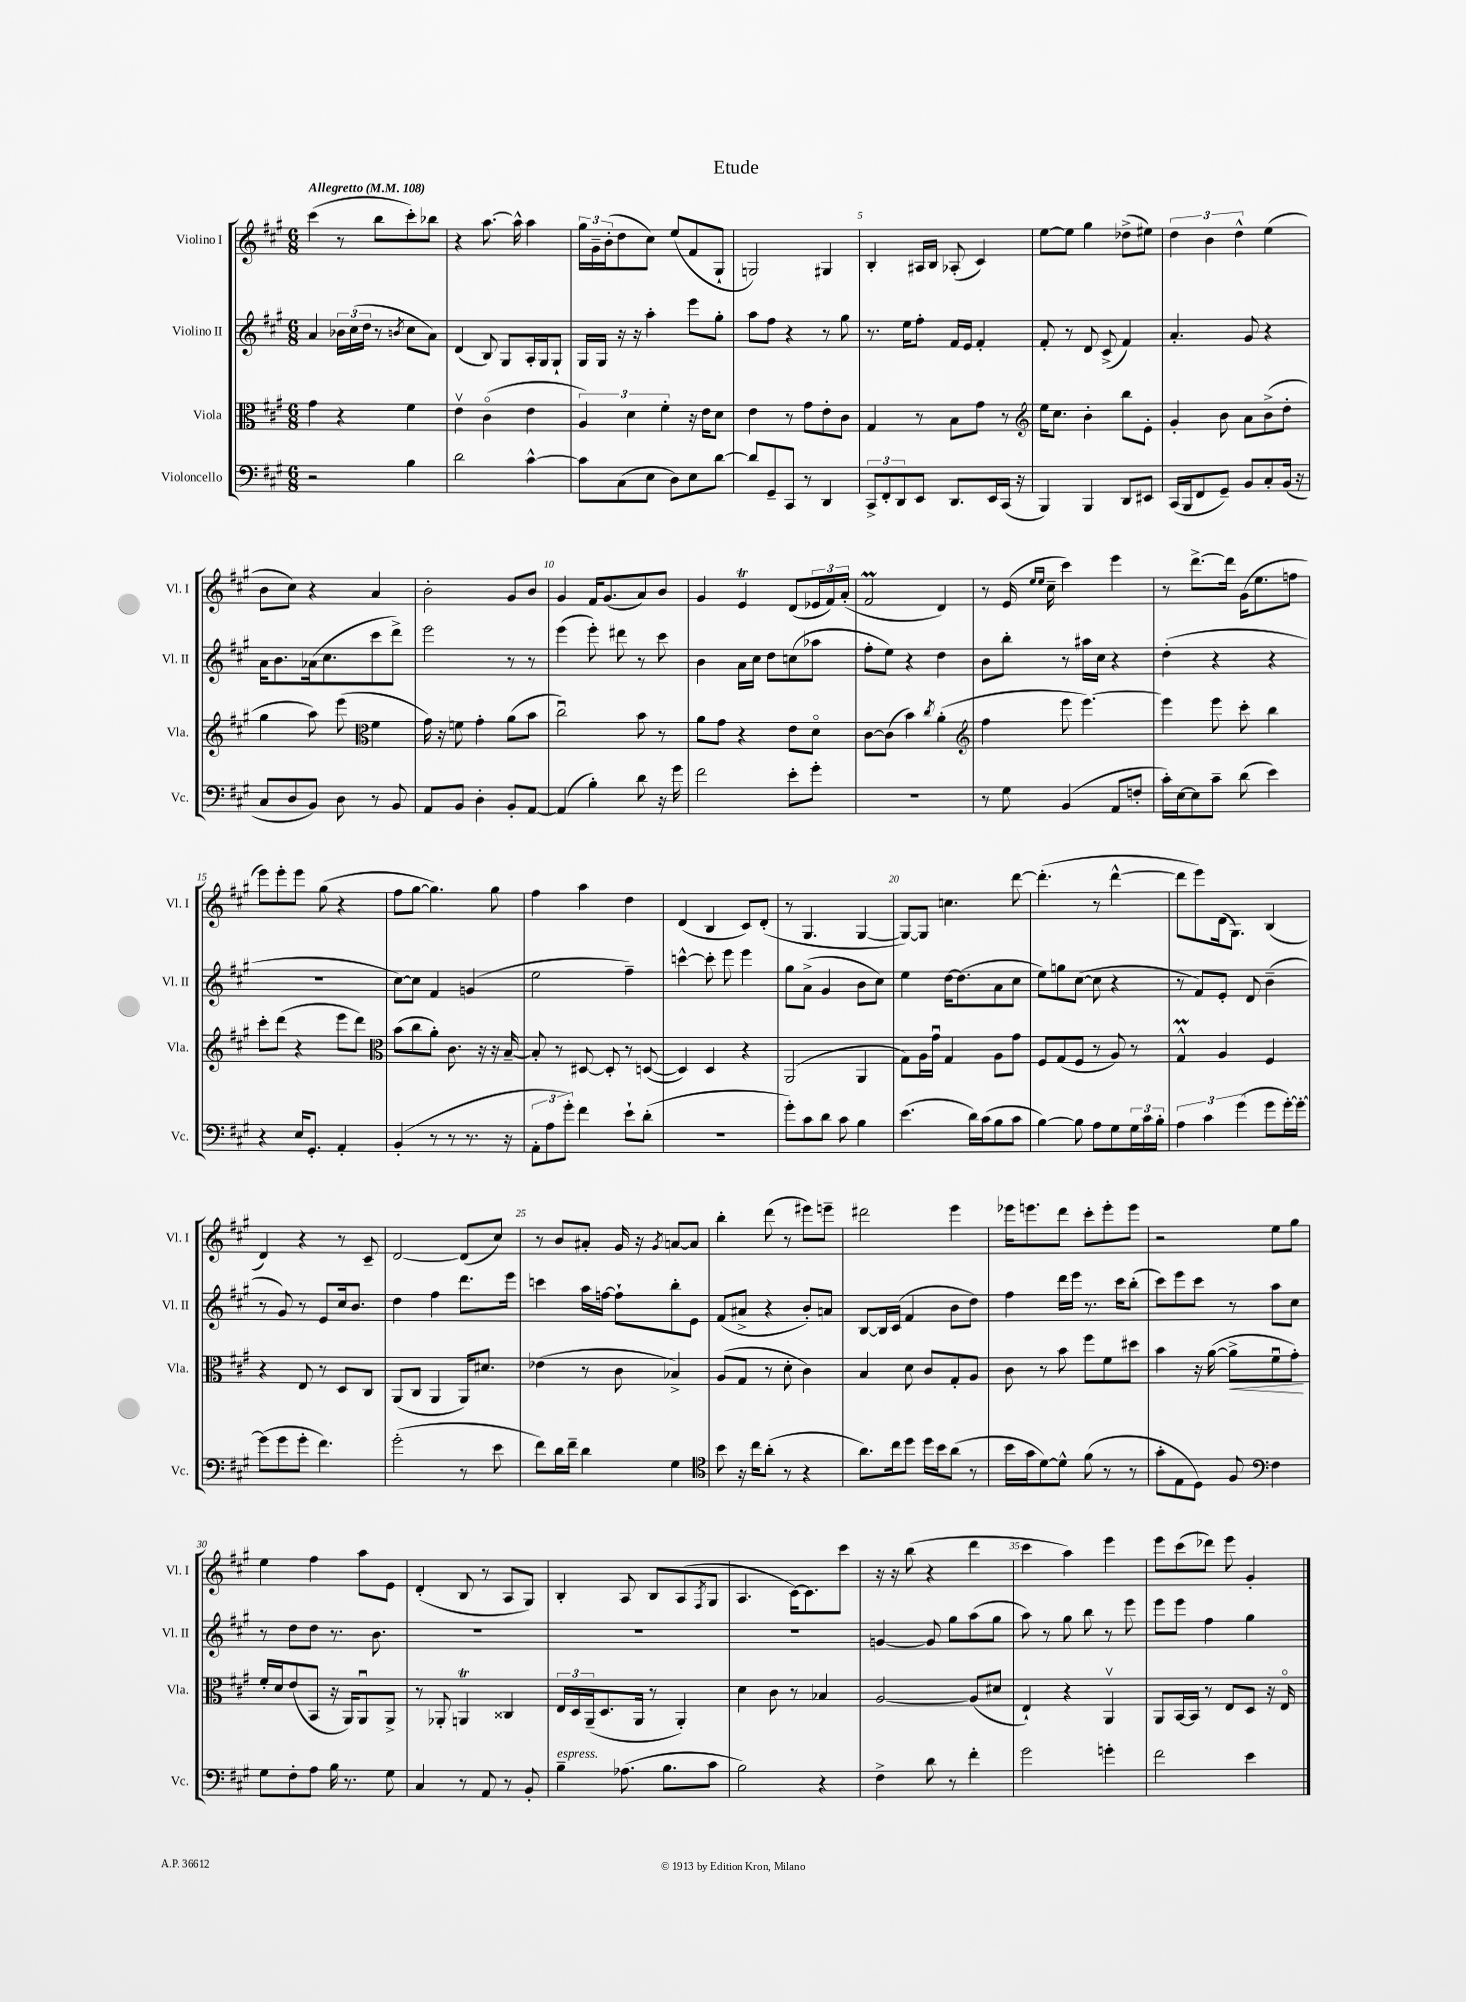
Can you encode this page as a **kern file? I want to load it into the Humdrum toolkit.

**kern	**kern	**dynam	**kern	**kern
*part4	*part3	*part3	*part2	*part1
*staff4	*staff3	*staff3	*staff2	*staff1
*I"Violoncello	*I"Viola	*	*I"Violino II	*I"Violino I
*I'Vc.	*I'Vla.	*	*I'Vl. II	*I'Vl. I
*clefF4	*clefC3	*	*clefG2	*clefG2
*k[f#c#g#]	*k[f#c#g#]	*	*k[f#c#g#]	*k[f#c#g#]
*M6/8	*M6/8	*	*M6/8	*M6/8
*MM108	*MM108	*	*MM108	*MM108
=1	=1	=1	=1	=1
!	!	!	!	!LO:TX:a:B:t=Allegretto
2r	4g#\	.	4a/	(4ccc#\
.	4r	.	24b-X\LL	8r
.	.	.	(24cc#\	.
.	.	.	24dd\JJ	.
.	.	.	8r	8bb\L
.	.	.	8qbn/	.
4B\	4f#\	.	8cc#\L	8ccc#'\)
.	.	.	8a\J)	8bb-X\J
=2	=2	=2	=2	=2
2d\	4ev\	.	(4d/	4r
.	(4c#\	.	8B/)	[8.aa\
.	.	.	8G#/L	.
.	.	.	.	16aa^^\]
[4c#^^\	4e\	.	16A'/L	4aa\
.	.	.	16G#/J	.
.	.	.	8G#`/J	.
=3	=3	=3	=3	=3
8c#\L]	6A/)	.	16G#/LL	24gg#\LL
.	.	.	.	24g#~\
.	.	.	16G#/JJ	.
.	.	.	.	(24b'\J
(8C#\	.	.	16r	8dd\
.	6d\	.	.	.
.	.	.	16r	.
8E\J	.	.	4aa'\	8cc#\J)
.	6f#'\	.	.	.
8D\L)	.	.	.	(8ee/L
8E\	16r	.	8eee\L	8f#/
.	16e\KL	.	.	.
[8d\J	8d\J	.	8gg#'\J	8G#`/J
=4	=4	=4	=4	=4
8d/L]	4e\	.	8aa\L	2Gn/)
8GG#~/	.	.	8ff#\J	.
8CC#/J	8r	.	4r	.
8r	8g#\L	.	.	.
4DD/	8e'\	.	8r	4G#X/
.	8c#\J	.	8gg#\	.
=5	=5	=5	=5	=5
12CC#^/L	4G#/	.	8.r	4B'/
12FF#'/	.	.	.	.
12DD/	.	.	.	.
.	.	.	16ee\KL	.
8EE/J	8r	.	8ff#'\J	16A#X/LL
.	.	.	.	16B/JJ
8.DD/L	8B\L	.	16f#/LL	(8A-X'/
.	.	.	16e/JJ	.
.	8g#\J	.	4f#'/	4c#/)
16EE/L	.	.	.	.
(16CC#/JJ	8r	.	.	.
16r	.	.	.	.
=6	=6	=6	=6	=6
*	*clefG2	*	*	*
4BBB/)	16ee\KL	.	8f#'/	[8ee\L
.	8.cc#\J	.	.	.
.	.	.	8r	8ee\J]
4BBB/	4b'\	.	8d/	4gg#\
.	.	.	(8c#^/	.
8DD/L	8bb\L	.	4f#/)	(8dd-X^\L
8EE#X/J	8e'\J	.	.	8ee#X\J)
=7	=7	=7	=7	=7
(16CC#/LL	4g#'/	.	4.a'/	6dd\
16BBB/J	.	.	.	.
8FF#/	.	.	.	.
.	.	.	.	6b\
8GG#~/J)	8b\	.	.	.
.	.	.	.	6dd^^\
8BB/L	8a\L	.	8g#/	.
8C#'/	(8b^\	.	4r	(4ee\
(16BB/Jk	8dd'\J	.	.	.
16r	.	.	.	.
!!LO:LB:g=z
=8	=8	=8	=8	=8
8C#/L	4gg#\	.	16a\KL	8b\L
.	.	.	8.b\	.
8D/	.	.	.	8cc#\J)
8BB/J)	8aa\)	.	(16a-X\k	4r
.	.	.	8.cc#\	.
8D\	(8eee\	.	.	.
*	*clefC3	*	*	*
8r	4f#\	.	8ccc#\	4a/
8BB/	.	.	8ddd^\J)	.
=9	=9	=9	=9	=9
8AA/L	16g#\)	.	2eee\	2b'\
.	16r	.	.	.
8BB/J	8fn\	.	.	.
4D'\	4g#'\	.	.	.
8BB'/L	(8a\L	.	8r	8g#/L
[8AA/J	8b\J	.	8r	8b/J
=10	=10	=10	=10	=10
(4AA/]	2cc#u\)	.	(4eee\	4g#/
4B'\)	.	.	8eee'\)	16f#/KL
.	.	.	.	(8.g#/
.	.	.	8ddd#X\	.
8d\	8b\	.	8r	8a/)
16r	8r	.	8ccc#\	8b/J
16g#\	.	.	.	.
=11	=11	=11	=11	=11
2f#\	8a\L	.	4b\	4g#/
.	8g#\J	.	.	.
.	4r	.	16a\LL	4eT/
.	.	.	16cc#\JJ	.
.	.	.	8dd\L	.
8e'\L	8e\L	.	(8ccn\	(8d/L
8g#'\J	8d\J	.	8aa-X\J	24e-X/L
.	.	.	.	24f#/)
.	.	.	.	(24a'/JJ
=12	=12	=12	=12	=12
2.r	[8c#\L	.	8ff#'\L	2f#M/
.	(8c#\J]	.	8ee\J)	.
.	4b\)	.	4r	.
.	8qcc#/	.	.	.
.	(4a'\	.	4dd\	4d/)
=13	=13	=13	=13	=13
*	*clefG2	*	*	*
8r	4ff#\	.	8b\L	8r
8G#\	.	.	8bb'\J	(16e/
.	.	.	.	16qqee/LL
.	.	.	.	16qqee/JJ
.	.	.	.	16cc#~\
(4BB/	8eee\	.	8r	4ccc#\)
.	[4.eee\)	.	16aa#X\LL	.
.	.	.	16cc#\JJ	.
8AA/L	.	.	4r	4eee\
8Fn'/J	.	.	.	.
=14	=14	=14	=14	=14
16c#'\LL)	4eee\]	.	(4dd'\	8r
[16E\J	.	.	.	.
8E\]	.	.	.	[8.ddd^\L
8c#~\J	8eee\	.	4r	.
.	.	.	.	16ddd\Jk]
(8d\	8ccc#'\	.	.	(16g#\KL
.	.	.	.	8.ee\
4e\)	4bb\	.	4r	.
.	.	.	.	8ffn\J
!!LO:LB:g=z
=15	=15	=15	=15	=15
4r	8ccc#'\L	.	2.r	8eee\L)
.	(8ddd\J	.	.	8eee'\
16E/KL	4r	.	.	8eee\J
8.GG#'/J	.	.	.	.
.	.	.	.	(8gg#\
4AA'/	8eee\L	.	.	4r
.	8ddd\J)	.	.	.
=16	=16	=16	=16	=16
*	*clefC3	*	*	*
(4BB'/	(8b\L	.	[8cc#\L)	8ff#\L
.	8cc#\	.	8cc#\J]	[8gg#\J
8r	8a'\J)	.	4f#/	4.gg#\])
8r	8.c#\	.	.	.
8.r	.	.	(4gn/	.
.	16r	.	.	.
.	16r	.	.	8gg#\
16r	[16B~/	.	.	.
=17	=17	=17	=17	=17
12AA'\L	8B'/]	.	2ee\	4ff#\
12A\	.	.	.	.
.	8r	.	.	.
12g#'\J)	.	.	.	.
4f#\	[8D#X/	.	.	4aa\
.	8D#'/]	.	.	.
8e`\L	8r	.	4ff#~\)	4dd\
(8d'\J	([8Dn/	.	.	.
=18	=18	=18	=18	=18
2.r	4D/])	.	[4cccn^^\	(4d/
.	4D/	.	8ccc'\]	4B/
.	.	.	8eee\	.
.	4r	.	4eee\	8c#/L)
.	.	.	.	(8d'/J
=19	=19	=19	=19	=19
8g#'\L)	(2AA/	.	8gg#\L	8r
8c#\	.	.	(8a^\J	4.G#/
8d\J	.	.	4g#/	.
8c#\	.	.	.	.
4B\	4AA/	.	8b\L	[4G#/
.	.	.	8cc#\J)	.
=20	=20	=20	=20	=20
(4.e\	8G#\L)	.	4ee\	8G#/L_)
.	16A\L	.	.	8G#/J]
.	16g#u\JJ	.	.	.
.	4G#/	.	[16dd\KL	4.ccn\
.	.	.	(8.dd\]	.
16d\LL)	.	.	.	.
(16c#\J	.	.	.	.
8B\	8A\L	.	8a\	.
8c#\J	8g#\J	.	8cc#\J	[8ddd\
=21	=21	=21	=21	=21
[4B\)	8F#/L	.	8ee\L)	(4.ddd'\]
.	(8G#/	.	8ggn\	.
8B\]	8F#/J	.	([8cc#\J	.
8A\L	8r	.	8cc#\]	8r
8G#\	8A/)	.	4r	[4ddd^^\
24G#\L	8r	.	.	.
24c#\	.	.	.	.
24B'\JJ	.	.	.	.
=22	=22	=22	=22	=22
6A\	4G#m^^/	.	8r	8ddd\L]
.	.	.	8f#/L)	8eee\)
6c#\	.	.	.	.
.	4A/	.	8e'/J	(16d\k
.	.	.	.	8.G#\J)
(6g#\	.	.	.	.
.	.	.	8d/	.
8g#\L	4F#/	.	(4b~\	(4B/
[16g#'\L)	.	.	.	.
16g#'\JJ_	.	.	.	.
!!LO:LB:g=z
=23	=23	=23	=23	=23
(8g#\L]	4r	.	8r	4d/)
8g#\	.	.	8g#/)	.
8g#'\J	8E/	.	8r	4r
4.f#\)	8r	.	8e/L	.
.	8D/L	.	16cc#/k	8r
.	.	.	8.b/J	.
.	8C#/J	.	.	8c#~/
=24	=24	=24	=24	=24
(2g#'\	(8AA/L	.	4dd\	[2d/
.	8C#/J	.	.	.
.	4AA/	.	4ff#\	.
8r	16AA/KL)	.	8.ddd\L	(8d/L]
.	8.d#X/J	.	.	.
8e\	.	.	.	8cc#/J)
.	.	.	16eee\Jk	.
=25	=25	=25	=25	=25
8f#\L)	(4e-X\	.	4cccn\	8r
16d\L	.	.	.	8b/L
16f#~\JJ	.	.	.	.
4d\	8r	.	16aa\LL	8a#X'/J
.	.	.	[16ffn\JJ	.
.	8c#\	.	8ff`\L]	16g#/
.	.	.	.	16r
.	.	.	.	8qg#/
4G#\	4B-X^/)	.	8bb'\	[8an/L
.	.	.	8e\J	8a/J]
=26	=26	=26	=26	=26
*clefC4	*	*	*	*
8b\	(8A/L	.	(8f#/L	4bb'\
16r	8G#/J	.	8a#X^/J	.
16cc#\KL	.	.	.	.
(8a'\J	8r	.	4r	(8ddd\
8r	8d'\	.	.	8r
4r	4c#\)	.	8b'/L)	8eee#X\L)
.	.	.	8an/J	8eeen~\J
=27	=27	=27	=27	=27
8.a\L)	4B/	.	[8B/L	2ddd#X\
.	.	.	16B/L]	.
16cc#\k	.	.	(16c#/JJ	.
8dd\J	8d\	.	4f#/	.
16dd\LL	8c#/L	.	.	.
16b\J	.	.	.	.
(8a\J	8G#'/	.	8b\L	4eee\
8r	8A/J	.	8dd\J)	.
=28	=28	=28	=28	=28
16b\LL	8c#\	.	4ff#\	16eee-X\KL
16g#\J	.	.	.	8.eeen\
[8d\)	8r	.	.	.
8d^^\J]	8b\	.	16ddd\LL	8ddd\J
.	.	.	16eee\JJ	.
(8f#\	8ff#\L	.	8.r	8ccc#'\L
8r	8f#\	.	.	8eee'\
.	.	.	16ccc#\KL	.
8r	8dd#X\J	.	(8bb'\J	8eee\J
=29	=29	=29	=29	=29
8g#'\L	4b\	.	8ccc#\L)	2r
8E\	.	.	8eee\	.
8D\J)	16r	.	8ccc#\J	.
.	([16a\	.	.	.
!	!	!LO:HP:b	!	!
8F#/	8a^\L]	<	8r	.
*clefF4	*	*	*	*
4F#\	8f#u\	.	8aa\L	8ee\L
.	8g#'\J)	.	8cc#\J	8gg#\J
.	.	[	.	.
!!LO:LB:g=z
=30	=30	=30	=30	=30
8G#\L	16f#'/LL	.	8r	4ee\
.	16d/J	.	.	.
8F#'\	(8e/	.	8dd\L	.
8A\J	8BB/J	.	8dd\J	4ff#\
16B\	16r	.	8.r	.
8.r	16AA/KL)	.	.	.
.	8AAu/	.	.	8aa\L
.	.	.	8.b\	.
8G#\	8AA^/J	.	.	8e\J
=31	=31	=31	=31	=31
4C#/	8r	.	2.r	(4d'/
.	8AA-X'/	.	.	.
8r	4AAnT/	.	.	8B/
8AA/	.	.	.	8r
8r	4C##X/	.	.	8A/L
8BB'/	.	.	.	8G#/J)
=32	=32	=32	=32	=32
!LO:TX:a:i:t=espress.	!	!	!	!
4B~\	24E/LL	.	2.r	4B'/
.	24D/	.	.	.
.	(24AA~/J	.	.	.
.	8.D/	.	.	.
(8.A-X\	.	.	.	8A/
.	16AA/Jk	.	.	.
.	8r	.	.	8B/L
8.B\L	.	.	.	.
.	4AA'/)	.	.	(8A/
.	.	.	.	8qF#/
8c#\J	.	.	.	8G#/J
=33	=33	=33	=33	=33
2B\)	4d\	.	2.r	4.A/
.	8c#\	.	.	.
.	8r	.	.	[16c#\KL)
.	.	.	.	8.c#\]
4r	4B-X/	.	.	.
.	.	.	.	8ccc#\J
=34	=34	=34	=34	=34
4F#^\	[2A/	.	[4gn/	16r
.	.	.	.	16r
.	.	.	.	(8bb\
8d\	.	.	8g/]	4r
8r	.	.	8gg#\L	.
4f#'\	(8A/L]	.	(8aa\	4ddd\
.	8d#X/J	.	8gg#\J	.
=35	=35	=35	=35	=35
2g#\	4E`/)	.	8aa\)	4ccc#\
.	.	.	8r	.
.	4r	.	8gg#\	4aa\)
.	.	.	8bb\	.
4gn'\	4AAv/	.	8r	4eee\
.	.	.	8eee\	.
=36	=36	=36	=36	=36
2f#\	8AA/L	.	8eee\L	8eee\L
.	[16BB/L	.	8eee\J	(8ccc#\
.	16BB/JJ]	.	.	.
.	8r	.	4ff#\	8ddd-X\J)
.	8E/L	.	.	8eee\
4e\	8D/J	.	4gg#\	4g#'/
.	16r	.	.	.
.	16E/	.	.	.
==	==	==	==	==
*-	*-	*-	*-	*-
